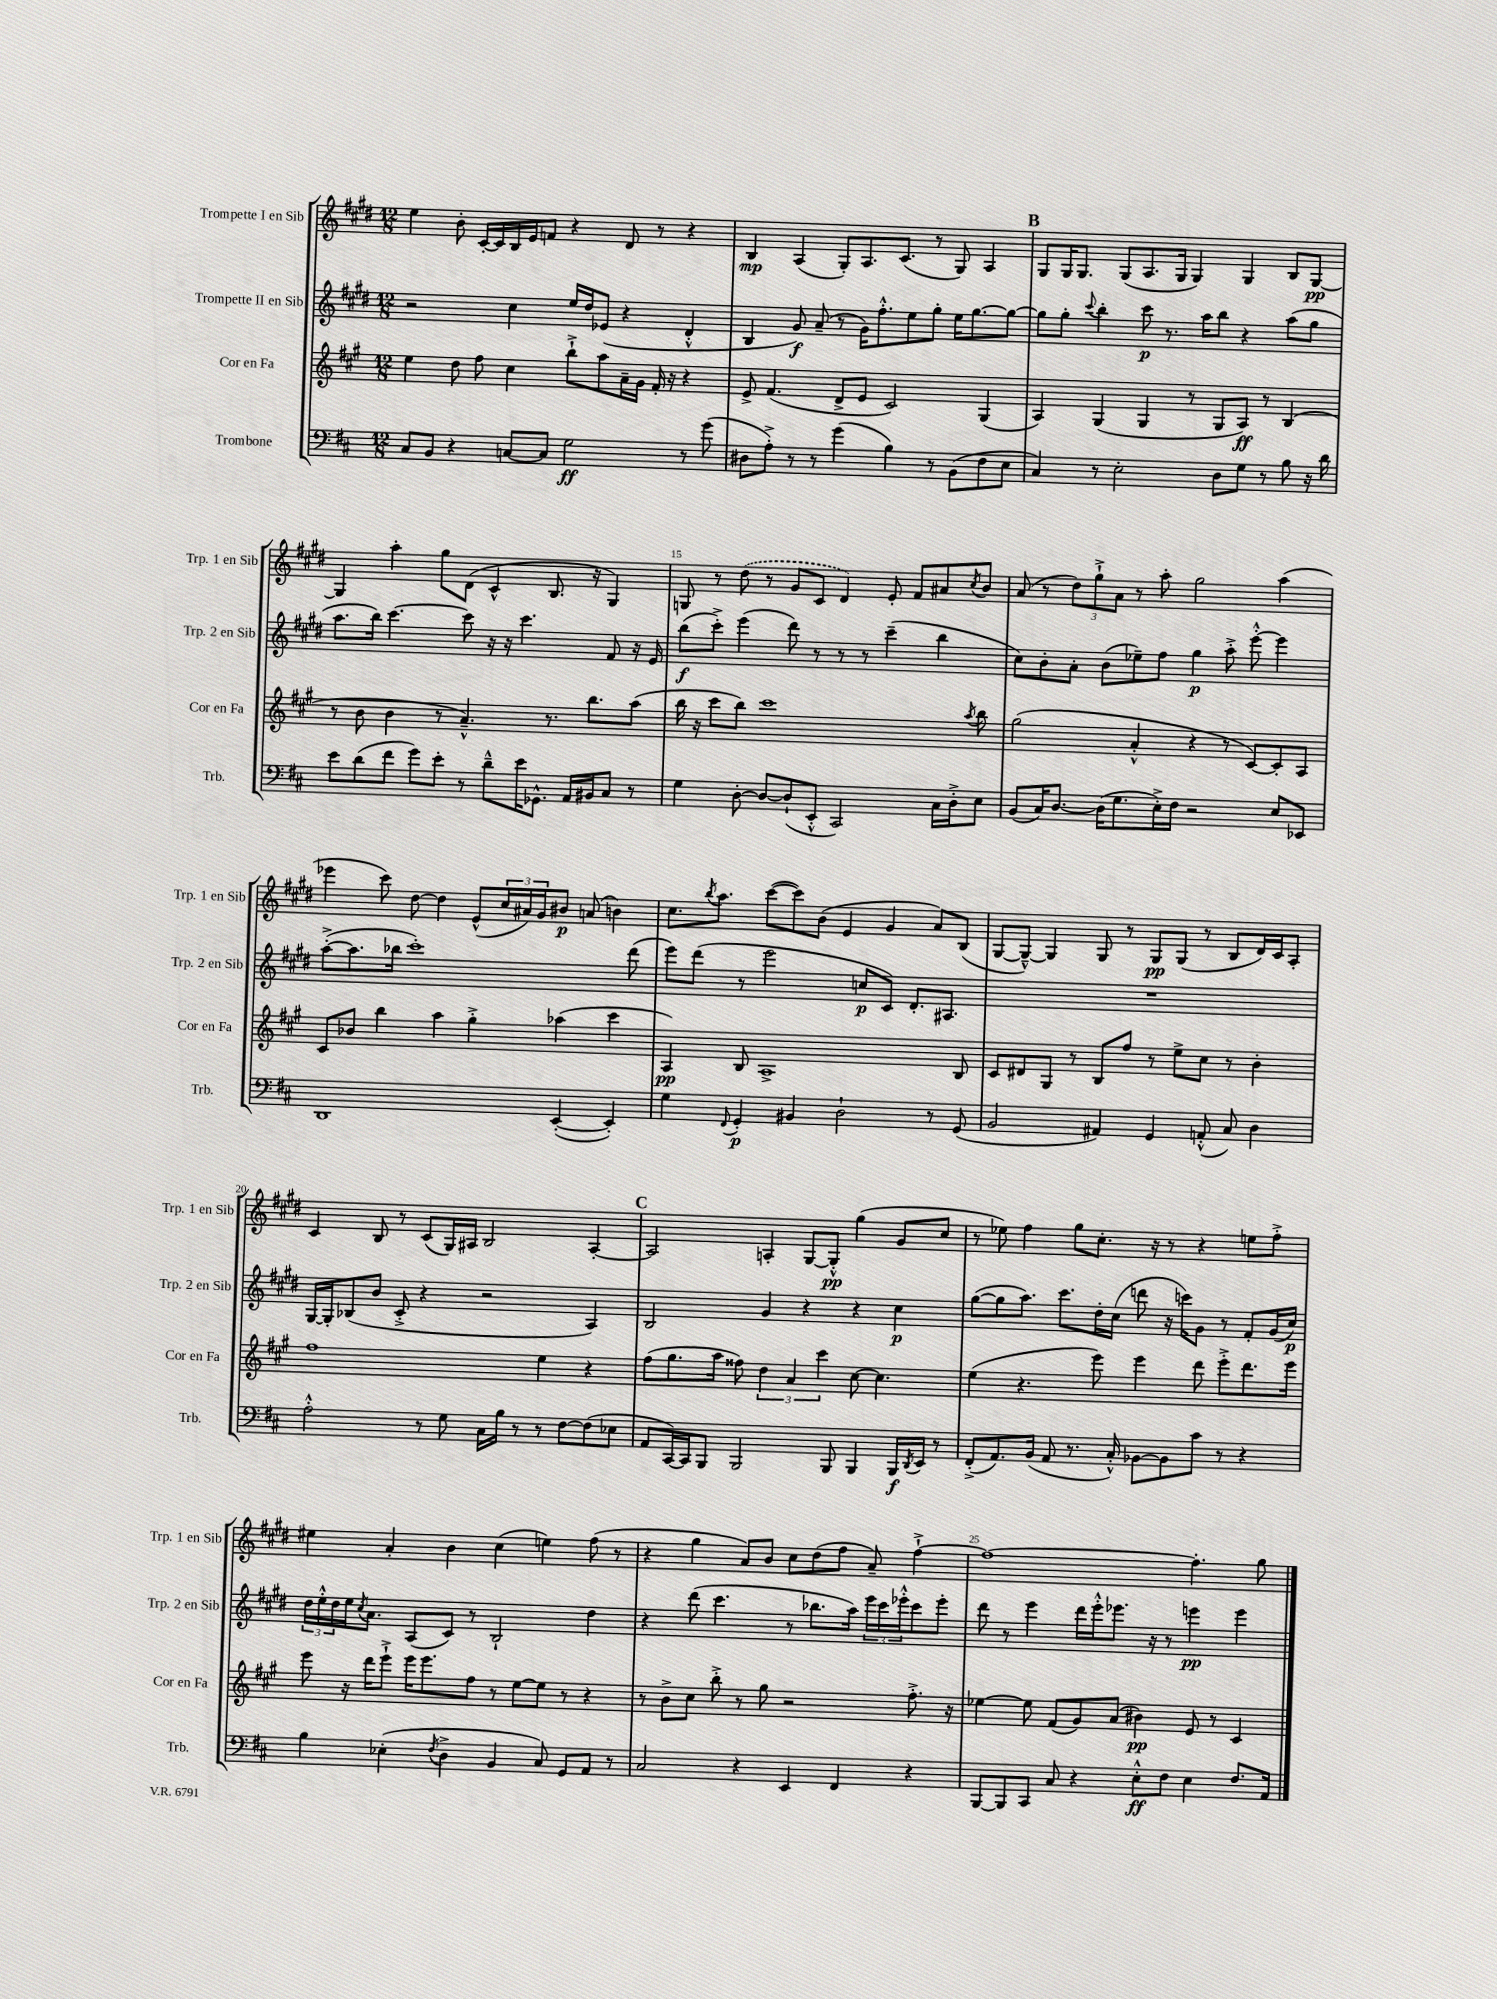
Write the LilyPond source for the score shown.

<<
\new StaffGroup <<
\new Staff = "s0" \with { instrumentName = "Trompette I en Sib" shortInstrumentName = "Trp. 1 en Sib" } {
    \clef treble \key e \major \numericTimeSignature \time 12/8
    e''4 b'8-. cis'16~-. cis'16 b16 e'16 f'8 r4 dis'8 r8 r4 |
    b4\mp a4( gis8-.) a8. cis'8.( r8 gis8) a4 |
    \mark \markup { \bold "B" } gis8 gis16 gis8. gis8( a8. gis16 gis4) gis4 b8 gis8~\pp |
    gis4 a''4-. gis''8 dis'8( cis'4-^ b8. r16 gis4) |
    g8 r8 \once \slurDashed dis''8( r8 gis'8 cis'8 dis'4) e'8-. fis'8 ais'8 \acciaccatura { cis''8 } b'8 |
    a'8( r8 \tuplet 3/2 { dis''8) gis''8-!-> a'8 } r8 a''8-. gis''2 a''4( |
    ees'''4 cis'''8) dis''8~ dis''4 e'8-^( \tuplet 3/2 { cis''16 ais'16) gis'16 } bis'8\p a'8( b'4) |
    cis''8. \acciaccatura { b''8 } a''8. cis'''8~( cis'''8) b'8( e'4 gis'4 a'8) b8( |
    gis8~ gis8~---^) gis4 gis8 r8 gis8\pp gis8( r8 b8 dis'16) cis'16 a8-. |
    cis'4 b8 r8 cis'8( gis16) ais16 b2 ais4~-. |
    \mark \markup { \bold "C" } ais2 a4-. gis8~ gis8-.-^\pp gis''4( gis'8 cis''8 |
    r8 ees''8) fis''4 gis''8 cis''8.-. r16 r8 r4 e''8 fis''8-.-> |
    eis''4 a'4-. b'4 cis''4( e''4) fis''8( r8 |
    r4 gis''4 a'8) b'8 cis''8 dis''8( fis''8 a'8--) fis''4~-!-> |
    fis''1~ fis''4.-. gis''8 \bar "|." |
}
\new Staff = "s1" \with { instrumentName = "Trompette II en Sib" shortInstrumentName = "Trp. 2 en Sib" } {
    \clef treble \key e \major \numericTimeSignature \time 12/8
    r2 cis''4 e''16 dis''16 ees'8( r4 dis'4-.-^ |
    b4 gis'8\f) a'8--( r8 gis'16) fis''8.-.-^ e''8 gis''8-. e''16 gis''8.~ gis''8~ |
    \mark \markup { \bold "B" } gis''8 gis''8-. \appoggiatura { cis'''8 } b''4-. cis'''8\p r8. a''16 b''8 r4 a''8( gis''8 |
    a''8. b''16) cis'''4.~ cis'''8 r16 r16 cis'''4. fis'8 r16 e'16 |
    b''8\f( cis'''8-.->) e'''4( dis'''8) r8 r8 r8 cis'''4--( b''4 |
    cis''8) b'8-. a'8-. b'8( ees''8--) fis''8 gis''4\p a''8-.-> e'''8~-.-^ e'''4 |
    a''8~-.->( a''8. bes''16 cis'''1-.) dis'''8( |
    e'''8) dis'''8( r8 e'''2 c''8\p cis'8) dis'8.-. ais8. |
    R1. |
    gis16~ gis16-. bes8( b'8 cis'8-.-> r4 r2 a4) |
    \mark \markup { \bold "C" } b2 gis'4 r4 r4 cis''4\p |
    gis''8~( gis''8 a''8.) cis'''8. dis''16-. cis''16( d'''8 r16 c'''16) gis'8 r8 fis'8-. gis'16( cis''16\p) |
    \tuplet 3/2 { dis''16 e''16-.-^ dis''16 } e''16 \acciaccatura { cis''8 } a'8. a8( cis'8) r8 b2-! dis''4 |
    r4 dis'''8( cis'''4. r8 bes''8. a''16) \tuplet 3/2 { e'''16 cis'''16 ees'''16-.-^ } cis'''8 ees'''8-. |
    dis'''8 r8 e'''4 dis'''16 e'''16-.-^ ees'''8. r16 r8 e'''4\pp e'''4 \bar "|." |
}
\new Staff = "s2" \with { instrumentName = "Cor en Fa" shortInstrumentName = "Cor en Fa" } {
    \clef treble \key a \major \numericTimeSignature \time 12/8
    e''4 d''8 fis''8 cis''4 b''8-!-> a''8 a'16-- gis'16 fis'16-. r16 r4 |
    e'8-> fis'4.( d'8-> e'8 cis'2) gis4( |
    \mark \markup { \bold "B" } a4) gis4( gis4 r8 gis8 a8\ff) r8 b4( |
    r8 b'8 b'4 r8 a'4.---^) r8. b''8. a''8( |
    b''16 r16 cis'''8 b''8) cis'''1 \acciaccatura { a''8 } b''8 |
    gis''2( a'4-.-^ r4 r8 cis'8~) cis'8-. a8 |
    cis'8 bes'8 b''4 a''4 gis''4-.-> aes''4( cis'''4 |
    a4\pp) b8 a1-> b8 |
    cis'8 dis'8 gis8 r8 b8 fis''8 r8 e''8-> cis''8 r8 b'4-. |
    fis''1 e''4 r4 |
    \mark \markup { \bold "C" } fis''8( gis''8. a''16 fisis''8) \tuplet 3/2 { d''4 a'4 cis'''4 } cis''8~ cis''4. |
    e''4( r4. e'''8) e'''4 d'''8 e'''8-.-> d'''8. e'''16 |
    e'''8 r16 d'''16 e'''8-!-> e'''16 e'''8. fis''8 r8 e''8~ e''8 r8 r4 |
    r8 b'8-> cis''8 b''8-.-> r8 gis''8 r2 fis''8.-.-> r16 |
    ees''4~ ees''8 fis'8( gis'8) a'8( bis'4\pp) e'8 r8 cis'4 \bar "|." |
}
\new Staff = "s3" \with { instrumentName = "Trombone" shortInstrumentName = "Trb." } {
    \clef bass \key d \major \numericTimeSignature \time 12/8
    cis8 b,8 r4 c8~ c8 g2\ff r8 g'8( |
    dis8 a8-.->) r8 r8 g'4( b4) r8 b,8( fis8 e8 |
    \mark \markup { \bold "B" } cis4) r8 e2-. d8 g8 r8 b8 r16 d'16 |
    e'8 d'8( fis'8 g'8) e'8-. r8 d'8---^ e'16 ges,8.-^ a,16 bis,16 cis8 r8 |
    g4 d8~-. d8~ d8-!( e,8-.-^ cis,2) cis16 d16-.-> e8 |
    b,8( cis16) d8.~ d16( g8. e16-.->) fis16 r2 e8 ees,8 |
    d,1 e,4~-.( e,4-.) |
    g4 \appoggiatura { fis,8 } g,4-.\p bis,4 d2-! r8 g,8( |
    b,2 ais,4) g,4 a,8-.-^( cis8) d4 |
    a2-.-^ r8 g8 cis16 b16 r8 r8 fis8~ fis8( ees8 |
    \mark \markup { \bold "C" } a,8 cis,16~) cis,16 b,,8 b,,2 b,,8 b,,4 b,,16\f \acciaccatura { d,8 } e,16 r8 |
    fis,8-.->( a,8.) b,16( a,8 r8. cis16-.-^) bes,8~ bes,8 cis'8 r8 r4 |
    b4 ees4-.( \acciaccatura { fis8 } d4-> b,4 cis8) g,8 a,8 r8 |
    cis2 r4 e,4 fis,4 r4 |
    b,,8~ b,,8 cis,8 cis8 r4 e8-.-^\ff fis8 e4 fis8. a,16 \bar "|." |
}
>>
>>
\layout { \context { \Score currentBarNumber = #11 \override BarNumber.break-visibility = ##(#f #t #t) barNumberVisibility = #(every-nth-bar-number-visible 5) } }
